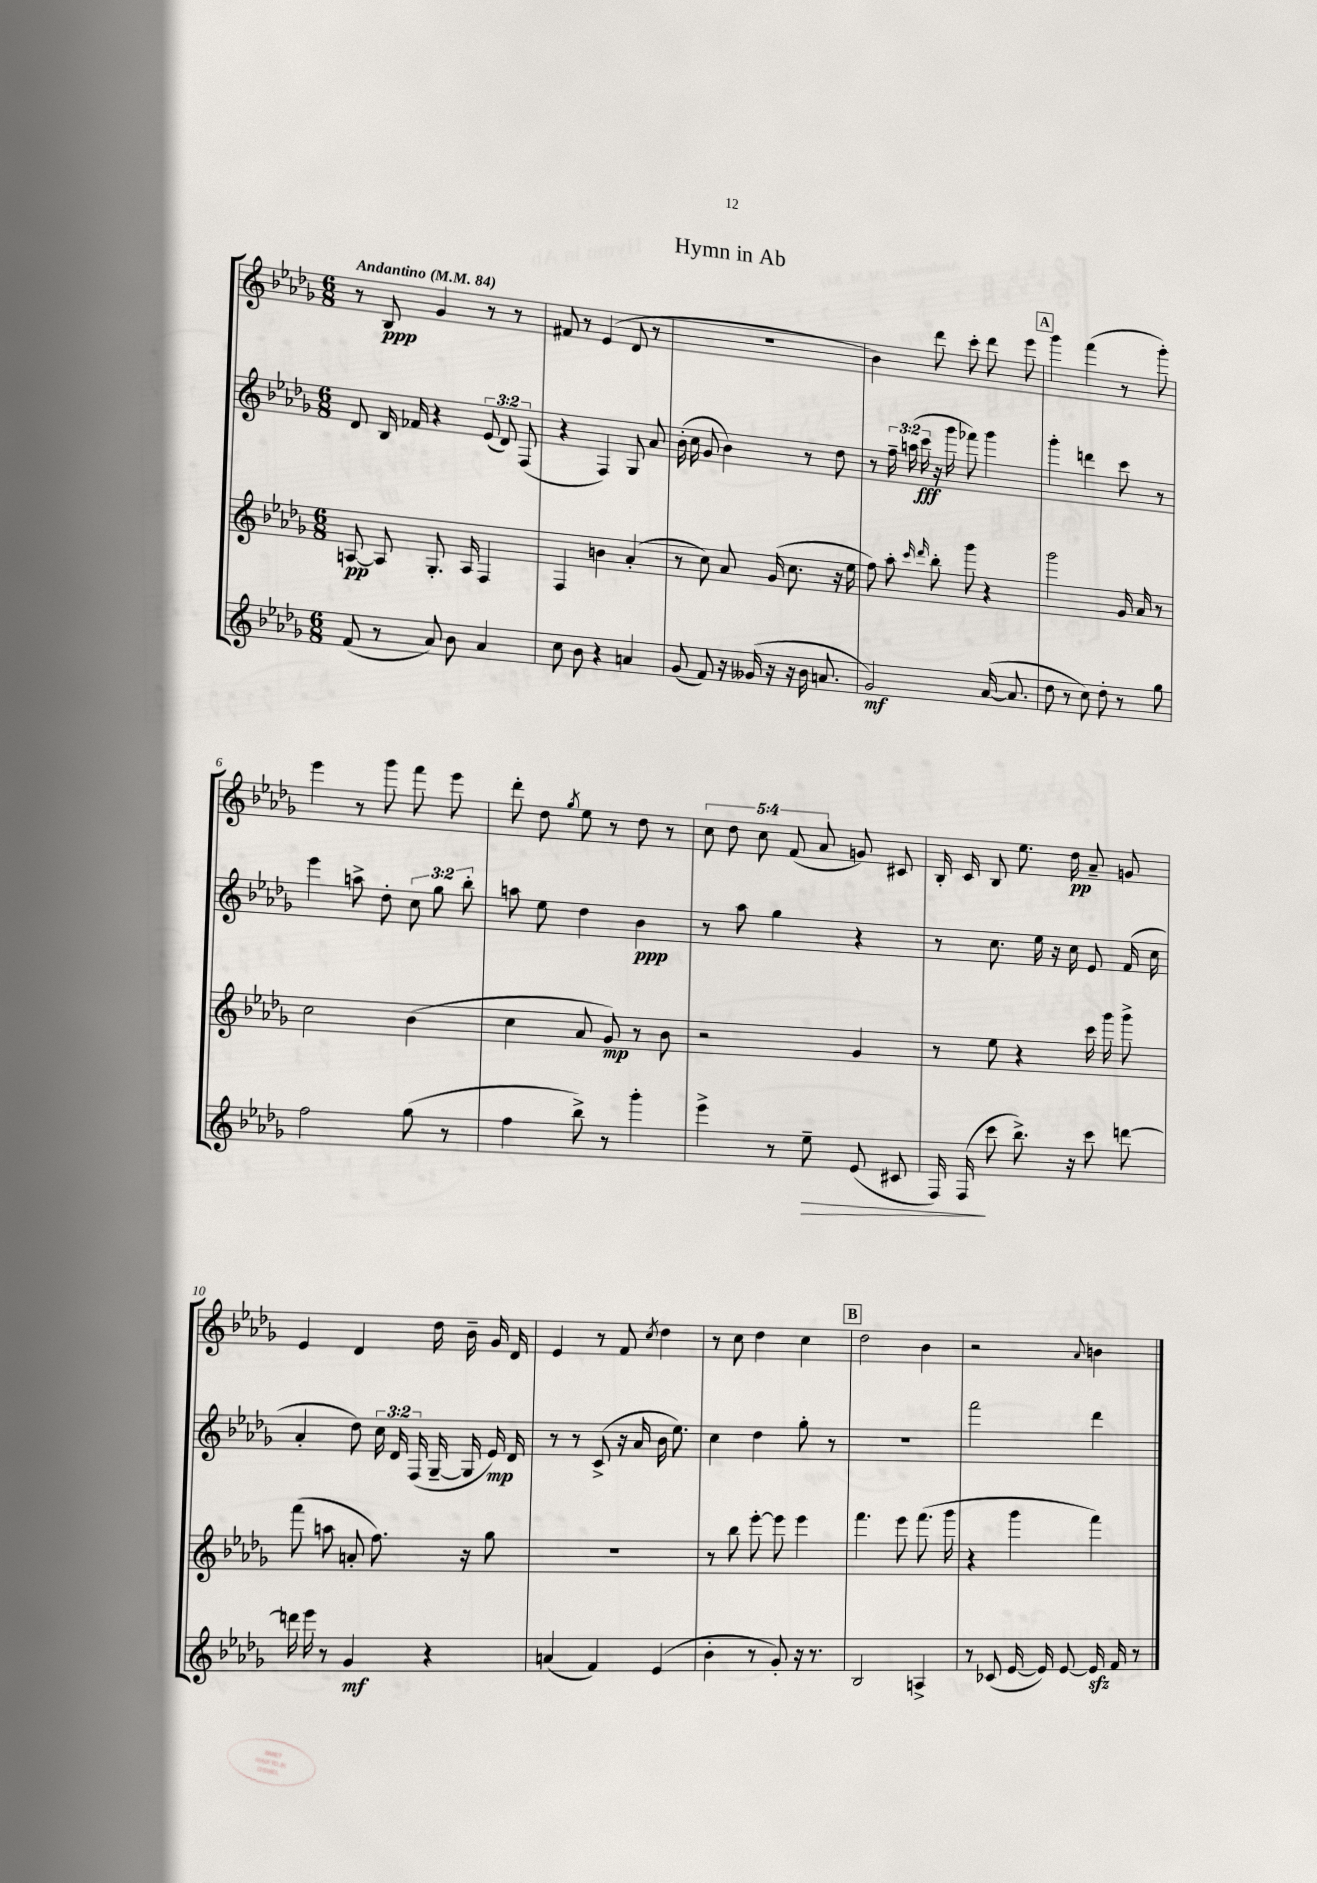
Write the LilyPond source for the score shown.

\header { title = "Hymn in Ab" }
<<
\new StaffGroup <<
\new Staff = "s0" {
    \clef treble \key des \major \numericTimeSignature \time 6/8 \override Staff.TupletNumber.text = #tuplet-number::calc-fraction-text \tempo "Andantino" 4 = 84
    \autoBeamOff r8 bes8\ppp ges'4 r8 r8 |
    fis'8 r8 ees'4( des'8 r8 |
    R2. |
    bes'4) des'''8 c'''8-. des'''8 ees'''8 |
    \mark \markup { \box "A" } ges'''4 f'''4( r8 ges'''8-.) |
    ees'''4 r8 ges'''8 f'''8 ees'''8 |
    des'''8-. des''8 \acciaccatura { ges''8 } ees''8 r8 des''8 r8 |
    \tuplet 5/4 { c''8 des''8 c''8 f'8( aes'8 } g'8) cis'8 |
    bes16-. c'16 bes8 ees''8. des''16\pp aes'8-- g'8 |
    ees'4 des'4 des''16 bes'16-- ges'16 des'16 |
    ees'4 r8 f'8 \acciaccatura { c''8 } des''4 |
    r8 c''8 des''4 c''4 |
    \mark \markup { \box "B" } des''2 bes'4 |
    r2 \appoggiatura { aes'8 } b'4 \bar "|." |
}
\new Staff = "s1" {
    \clef treble \key des \major \numericTimeSignature \time 6/8 \override Staff.TupletNumber.text = #tuplet-number::calc-fraction-text
    \autoBeamOff des'8 bes16 fes'16 r4 \tuplet 3/2 { ees'8( des'8) f8( } |
    r4 f4) ges8 aes'8 |
    bes'16-.( c''16 ges'8 bes'4) r8 des''8 |
    r8 \tuplet 3/2 { f''16-- a''16( c'''16\fff } r16 ges'''16 fes'''8) ges'''4 |
    \mark \markup { \box "A" } ges'''4-. d'''4 c'''8 r8 |
    ees'''4 a''8-> des''8-. \tuplet 3/2 { c''8 ges''8 bes''8-. } |
    a''8 ees''8 des''4 bes'4\ppp |
    r8 aes''8 ges''4 r4 |
    r8 c''8. ees''16 r16 c''16 ees'8 f'16( c''16 |
    aes'4-. des''8) \tuplet 3/2 { c''16 des'16 f16( } ges16~-- ges16 ees'16\mp) des'16 |
    r8 r8 c'8->( r16 aes'16 bes'16 ees''8.) |
    c''4 des''4 ges''8-. r8 |
    \mark \markup { \box "B" } R2. |
    f'''2 des'''4 \bar "|." |
}
\new Staff = "s2" {
    \clef treble \key des \major \numericTimeSignature \time 6/8
    \autoBeamOff a8~\pp a8 ges8.-. a16 f4 |
    f4 b'4 aes'4-.( |
    r8 c''8) aes'8 ges'16( c''8. r16 ees''16 |
    f''8) aes''8-. \grace { c'''16 des'''16 } bes''8-. ges'''8 r4 |
    \mark \markup { \box "A" } ges'''2 ges'16 aes'16 r8 |
    c''2 bes'4( |
    c''4 aes'8 ges'8\mp) r8 bes'8 |
    r2 ges'4 |
    r8 ees''8 r4 c'''16 ges'''16 ges'''8-> |
    f'''8( a''8 a'8-. f''8.) r16 ges''8 |
    R2. |
    r8 bes''8 ees'''8~-. ees'''8 ees'''4 |
    \mark \markup { \box "B" } f'''4. ees'''8 f'''8.( ges'''16 |
    r4 ges'''4 f'''4) \bar "|." |
}
\new Staff = "s3" {
    \clef treble \key des \major \numericTimeSignature \time 6/8
    \autoBeamOff f'8( r8 aes'8) bes'8 aes'4 |
    c''8 bes'8 r4 a'4 |
    ges'8( f'8) r16 geses'16( r16 r16 bes'16 a'8. |
    ges'2\mf) aes'16~( aes'8. |
    \mark \markup { \box "A" } des''8 r8 c''8) des''8-. r8 ges''8 |
    f''2 ges''8( r8 |
    f''4 bes''8->) r8 ges'''4-. |
    ees'''4-> r8 ees''8--\> ees'8( cis'8 |
    f16) f16\!( c'''8 bes''8.->) r16 c'''8 d'''8~ |
    d'''16 ees'''16 r8 ges'4\mf r4 |
    a'4( f'4) ees'4( |
    bes'4-. r8 ges'8-.) r16 r8. |
    \mark \markup { \box "B" } bes2 a4-> |
    r8 ces'8( ees'16~ ees'16) ees'8~ ees'16\sfz f'16 r8 \bar "|." |
}
>>
>>
